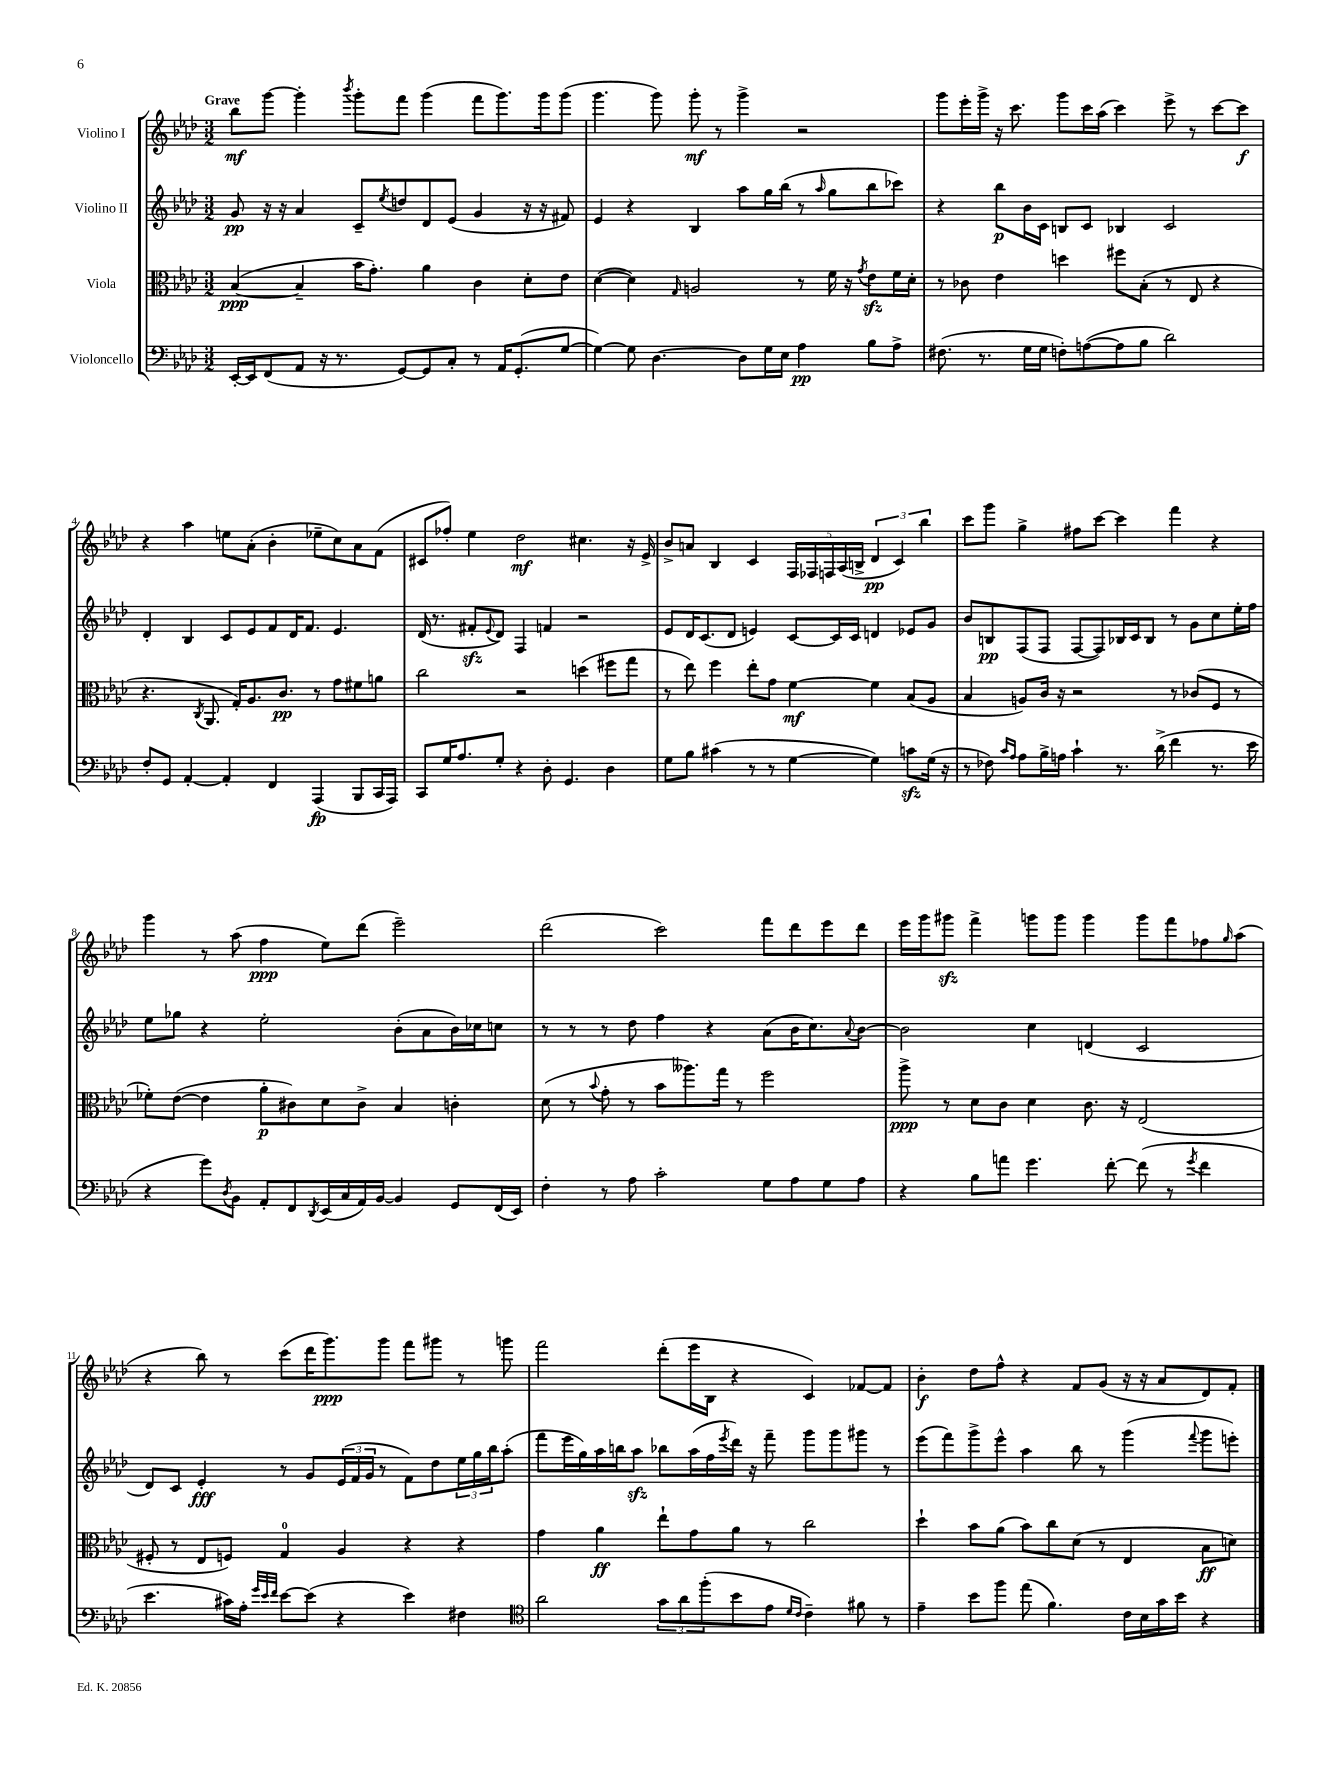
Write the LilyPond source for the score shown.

<<
\new StaffGroup <<
\new Staff = "s0" \with { instrumentName = "Violino I" } {
    \clef treble \key aes \major \numericTimeSignature \time 3/2 \tempo "Grave"
    bes''8\mf g'''8~ g'''4-. \acciaccatura { bes'''8 } g'''8-. f'''8 g'''4( f'''8 g'''8.) g'''16 g'''8( |
    g'''4. g'''8) g'''8-.\mf r8 g'''4-> r2 |
    g'''8 ees'''16-. g'''16-> r16 c'''8. g'''8 c'''16 aes''16( c'''4) ees'''8-> r8 c'''8~ c'''8\f |
    r4 aes''4 e''8 aes'8-.( bes'4-. ees''8-- c''8) aes'8 f'8( |
    cis'8 fes''8-.) ees''4 des''2\mf cis''4. r16 ees'16-> |
    bes'8-> a'8 bes4 c'4 \tuplet 5/4 { f16 fes16 f16 aes16( b16-> } \tuplet 3/2 { des'4\pp c'4) bes''4 } |
    c'''8 g'''8 g''4-> fis''8 c'''8~ c'''4 f'''4 r4 |
    g'''4 r8 aes''8( f''4\ppp ees''8) des'''8( ees'''2--) |
    des'''2( c'''2) f'''8 des'''8 ees'''8 des'''8 |
    ees'''16 g'''16 gis'''8\sfz f'''4-> g'''8 g'''8 g'''4 g'''8 f'''8 fes''8 \grace { g''16 } aes''8( |
    r4 bes''8) r8 c'''8( des'''16 g'''8.\ppp) g'''8 f'''8 gis'''8 r8 g'''8 |
    f'''2 des'''8-.( ees'''16 bes16 r4 c'4) fes'8~ fes'8 |
    bes'4-.\f des''8 f''8-^ r4 f'8 g'8( r16 r16 aes'8 des'8) f'8-. \bar "|." |
}
\new Staff = "s1" \with { instrumentName = "Violino II" } {
    \clef treble \key aes \major \numericTimeSignature \time 3/2
    g'8\pp r16 r16 aes'4 c'8-- \acciaccatura { ees''8 } d''8 des'8 ees'8( g'4 r16 r16 fis'8) |
    ees'4 r4 bes4 aes''8 g''16 bes''16( r8 \grace { aes''16 } g''8 bes''8 ces'''8) |
    r4 bes''8\p bes'16 c'16 b8 c'8 bes4 c'2 |
    des'4-. bes4 c'8 ees'8 f'8 des'16 f'8. ees'4. |
    des'16( r8. fis'8-.\sfz \appoggiatura { ees'8 } des'8) f4 f'4 r2 |
    ees'8 des'16 c'8.( des'8 e'4) c'8~ c'16 c'16 d'4 ees'8 g'8 |
    bes'8 b8\pp f8( f8 f8~ f8) bes16 c'16 bes8 r8 g'8 c''8 ees''16-. f''16 |
    ees''8 ges''8 r4 ees''2-. bes'8-.( aes'8 bes'16) ces''16 c''8 |
    r8 r8 r8 des''8 f''4 r4 aes'8( bes'16 c''8.) \appoggiatura { aes'8 } bes'8~ |
    bes'2 c''4 d'4( c'2 |
    des'8) c'8 ees'4-.\fff r8 g'8 \tuplet 3/2 { ees'16( f'16 g'16 } r8 f'8) des''8 \tuplet 3/2 { ees''16 g''16 bes''16 } aes''8-.( |
    f'''8 ees'''16 g''16) aes''16 b''16 aes''8\sfz bes''8 aes''16( f''16 \acciaccatura { ees'''8 } des'''16) r16 f'''8-- g'''8 g'''8 gis'''8 r8 |
    ees'''8( f'''8) g'''8-> ees'''8-^ aes''4 bes''8 r8 g'''4( \appoggiatura { f'''8 } g'''8 e'''8-.) \bar "|." |
}
\new Staff = "s2" \with { instrumentName = "Viola" } {
    \clef alto \key aes \major \numericTimeSignature \time 3/2
    bes4~\ppp( bes4-- bes'16 g'8.-.) aes'4 c'4 des'8-. ees'8 |
    des'4~( des'4) \grace { g16 } a2 r8 f'16 r16 \acciaccatura { g'8 } ees'8\sfz f'16 des'16-. |
    r8 ces'8 ees'4 d''4 fis''8 bes8-.( r8 ees8 r4 |
    r4. \acciaccatura { c8 } aes,8. g16-.) aes8. c'8.\pp r8 g'8 fis'8 a'8 |
    c''2 r2 d''4( fis''8 g''8 |
    r8 ees''8) f''4 ees''8-. g'8 f'4~\mf f'4 bes8( aes8 |
    bes4 a8) c'16 r16 r2 r8 ces'8( f8 r8 |
    fes'8-.) ees'8~( ees'4 aes'8-.\p cis'8) des'8 cis'8-> bes4 c'4-. |
    des'8( r8 \appoggiatura { bes'8 } g'8-. r8 bes'8 aeses''8.) g''16 r8 f''2 |
    aes''8->\ppp r8 des'8 c'8 des'4 c'8. r16 ees2( |
    fis8-. r8 ees8 f8) g4-0 aes4 r4 r4 |
    g'4 aes'4\ff ees''8-! g'8 aes'8 r8 c''2 |
    des''4-! bes'8 aes'8( bes'8) c''8 des'8( r8 ees4 bes8\ff d'8) \bar "|." |
}
\new Staff = "s3" \with { instrumentName = "Violoncello" } {
    \clef bass \key aes \major \numericTimeSignature \time 3/2
    ees,16~-. ees,16 f,8( aes,8 r16 r8. g,8~) g,8 c8-. r8 aes,16 g,8.-.( g8~ |
    g4~) g8 des4.~ des8 g16 ees16 aes4\pp bes8 aes8-> |
    fis8.( r8. g16 g16 f8-.) a8~( a8 bes8 des'2) |
    f8-. g,8 aes,4~-. aes,4-. f,4 aes,,4\fp( bes,,8 c,16 aes,,16) |
    c,8 g16 aes8. g8-. r4 des8-. g,4. des4 |
    g8 bes8 cis'4( r8 r8 g4~ g4) c'8\sfz g16( r16 |
    r8 fes8) \grace { c'16 aes16 } aes8 bes16-> a16 c'4-! r8. des'16->( f'4 r8. ees'16 |
    r4 g'8) \acciaccatura { des8 } bes,8 aes,8-. f,8 \acciaccatura { des,8 } ees,16( c16 aes,16) bes,16~ bes,4 g,8 f,16( ees,16) |
    f4-. r8 aes8 c'2-. g8 aes8 g8 aes8 |
    r4 bes8 a'8 g'4. f'8~-. f'8( r8 \acciaccatura { g'8 } f'4 |
    ees'4. cis'16) aes16-. \grace { g'32 ees'32 f'32 } ees'8~ ees'8( r4 ees'4) fis4 |
    \clef tenor aes'2 \tuplet 3/2 { g'8 aes'8 f''8-.( } bes'8 ees'8 \grace { des'16 c'16 } c'4--) fis'8 r8 |
    ees'4-- bes'8 f''8 ees''8( f'4.) c'16 bes16 g'16 bes'16 r4 \bar "|." |
}
>>
>>
